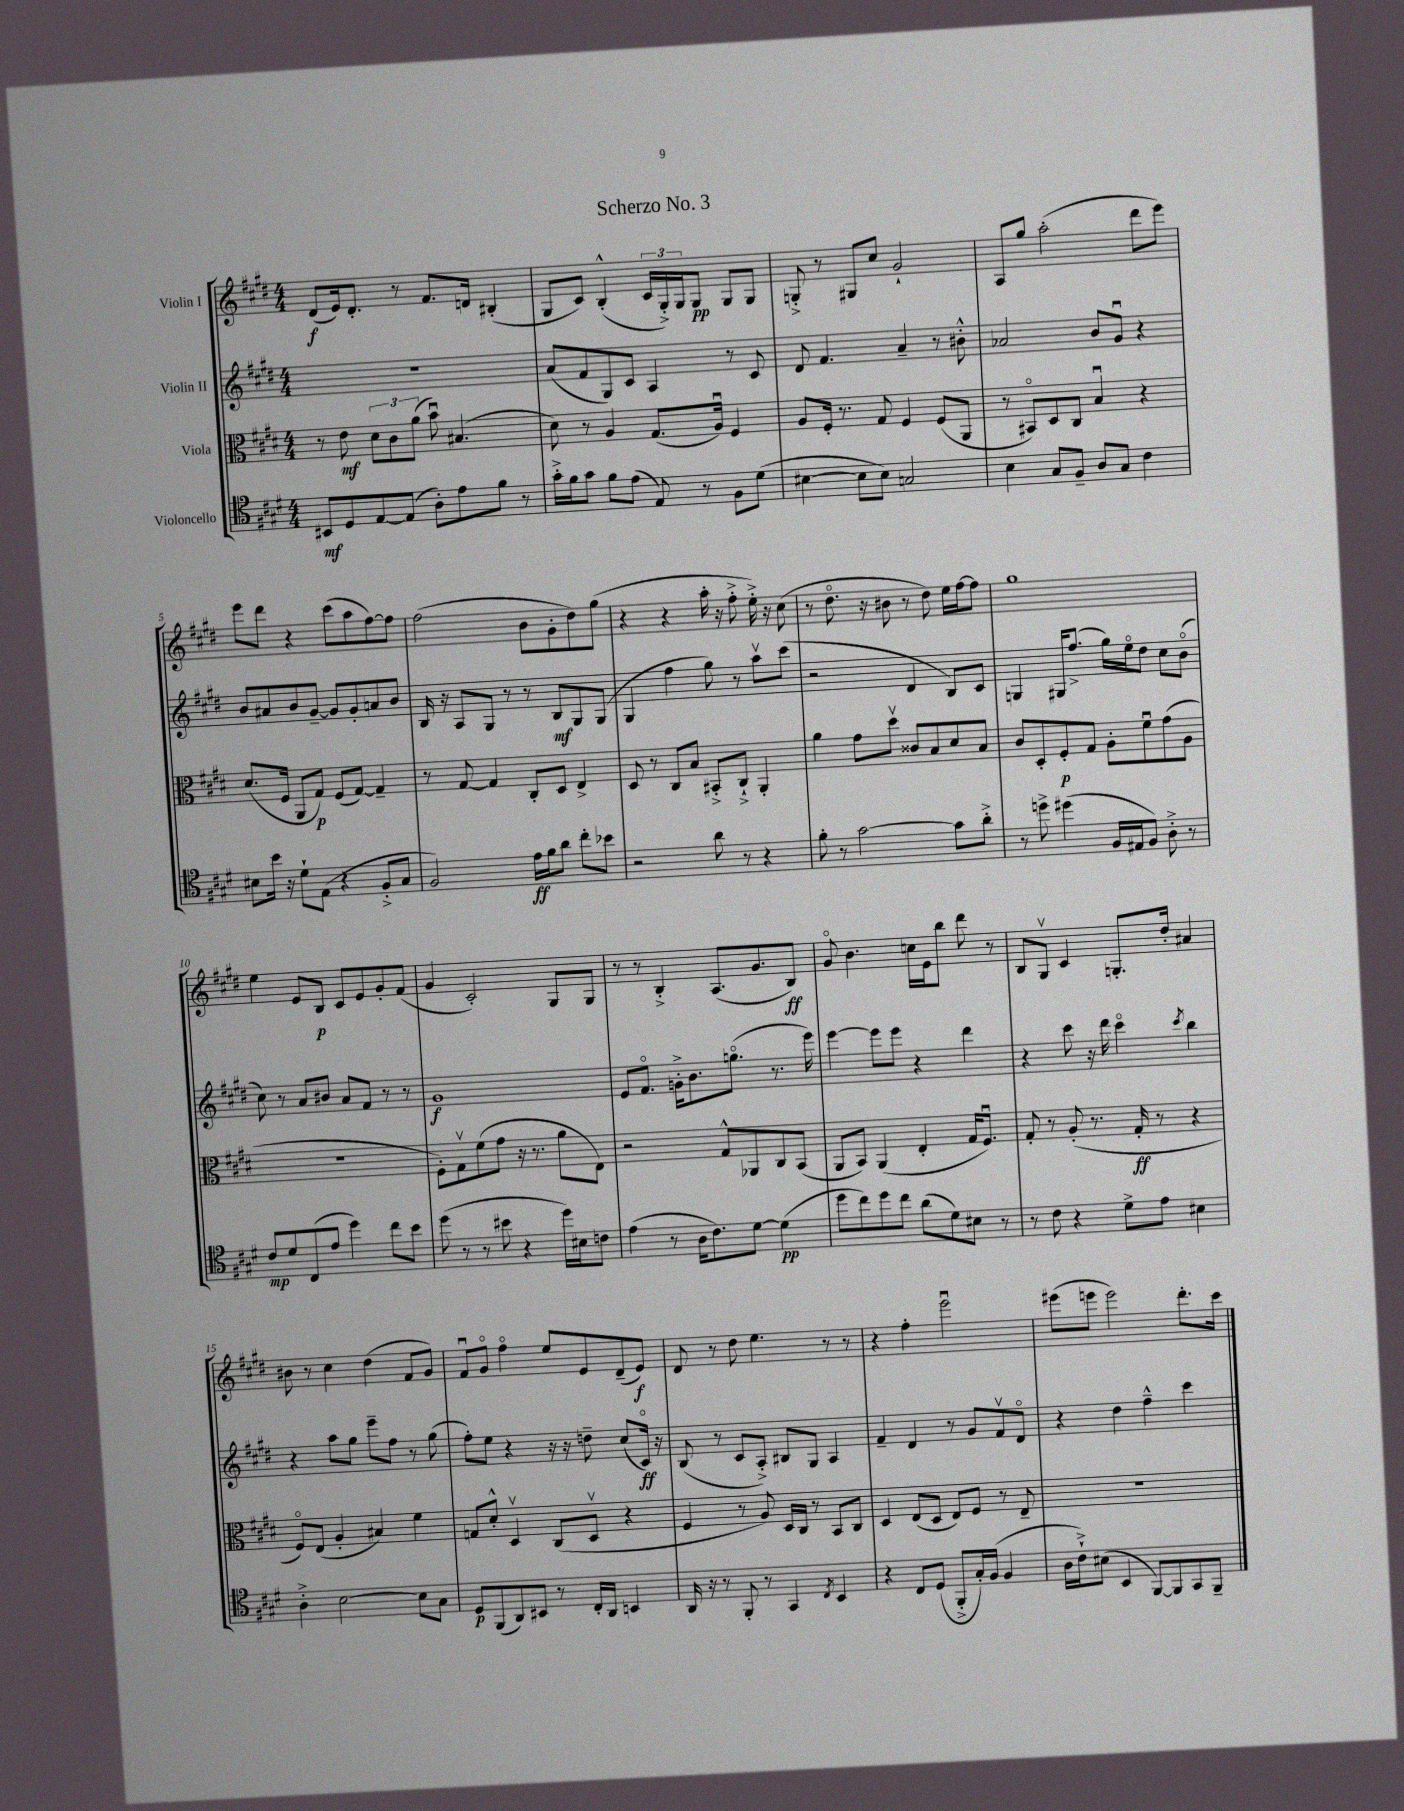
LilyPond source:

\header { title = "Scherzo No. 3" }
<<
\new StaffGroup <<
\new Staff = "s0" \with { instrumentName = "Violin I" } {
    \clef treble \key e \major \numericTimeSignature \time 4/4
    dis'8\f( e'16) dis'8.-. r8 fis'8. d'16 bis4-.( |
    gis8 cis'8) b4-.-^( \tuplet 3/2 { cis'16 gis16-.->) gis16 } gis8\pp gis8 gis8 |
    g8-.-> r8 gis8 cis''8 gis'2-! |
    a8 gis''8 a''2-.( dis'''8 e'''8) |
    e'''8 dis'''8 r4 cis'''8( a''8 fis''8~) fis''8 |
    fis''2( b'8 gis'8-. dis''8) gis''8( |
    r4 r4 a''16-. r16 fis''8-.-> e''16-.->) r16 cis''8( |
    r8 dis''8.\flageolet r16 bis'8 r8 dis''8) e''16 fis''16~ fis''8 |
    gis''1 |
    e''4 e'8 b8\p cis'8 e'8 gis'8-. fis'8( |
    gis'4 cis'2-.) gis8 gis8 |
    r8 r8 b4-.-> a8.( gis'8. b8\ff) |
    gis'8\flageolet b'4. c''16 e'16 b''8 dis'''8 r8 |
    b8 gis8\upbow cis'4 g8.-. dis''16-. ais'4 |
    bis'8 r8 cis''4 dis''4( fis'8 gis'8) |
    fis'8\downbow gis'8\flageolet fis''4\flageolet e''8 e'8 dis'8--( e'8\f) |
    dis'8 r8 dis''8 e''4. r8 r8 |
    r4 fis''4-. e'''2\downbow |
    eis'''8( e'''8 e'''2) dis'''8.-. cis'''16 \bar "|." |
}
\new Staff = "s1" \with { instrumentName = "Violin II" } {
    \clef treble \key e \major \numericTimeSignature \time 4/4
    R1 |
    a'8( fis'8 gis8) cis'8 a4 r8 cis'8 |
    dis'8 fis'4. a'4-- r8 bis'8-.-^ |
    aes'2 b'8 gis'8\downbow r4 |
    b'8 ais'8 b'8 gis'8~-- gis'8 gis'8-. a'8 b'8 |
    b16 r16 a8 gis8 r8 r8 b8\mf gis8 gis8( |
    gis4 fis''4 gis''8) r8 a''8\upbow cis'''8( |
    r2 dis'4 b8) cis'8 |
    g4 gis16 fis''8.->( gis''16) e''16\flageolet dis''8 cis''8 b'8\flageolet( |
    cis''8) r8 a'8 bis'8 a'8 fis'8 r8 r8 |
    gis'1\f |
    e'8 fis'8.\flageolet g'16-.-> b'8. g''8.\flageolet( r8. e'''16) |
    e'''4~ e'''8 e'''8 r4 dis'''4 |
    r4 cis'''8 r16 dis'''16 cis'''4\flageolet \acciaccatura { cis'''8 } b''4 |
    r4 a''8 gis''8 e'''8-- fis''8 r8 gis''8( |
    fis''8-.) e''8 r4 r16 r16 d''8-- cis''8( cis'16\flageolet\ff) r16 |
    b8( r8 cis'8 a8-.->) bis8 gis8 a4 |
    fis'4-- dis'4 r8 gis'8 fis'8\upbow dis'8\flageolet |
    r4 dis''4 fis''4---^ cis'''4 \bar "|." |
}
\new Staff = "s2" \with { instrumentName = "Viola" } {
    \clef alto \key e \major \numericTimeSignature \time 4/4
    r8 e'8\mf \tuplet 3/2 { dis'8 cis'8 a'8( } b'8\downbow) bis4.( |
    dis'8) r8 a4 gis8.( a16\downbow) fis4 |
    a8 fis16-. r8. gis8 fis4 fis8( a,8 |
    r8 bis,8\flageolet) dis8 cis8 b4\downbow r4 |
    dis'8.( fis16 a,8 gis8\p) fis8( gis8~) gis4-- |
    r8 gis8~ gis4 cis8-. dis8 e4-> |
    dis8 r8 cis8 b8 bis,8-.-> cis8-!-> a,4-. |
    a'4 gis'8 dis''8\upbow cisis'8 b8 dis'8 b8 |
    cis'8 dis8-. fis8-.\p gis8 a8-. fis'8\downbow gis'8( a8 |
    R1 |
    fis8-.) gis8\upbow fis'8( gis'8 r16 r8. a'8 e8) |
    r2 gis8-^ aes,8 cis8 b,8( |
    a,8 b,8) a,4( e4-. gis16 fis8.\downbow) |
    gis8-. r8 a8-.( r8. gis16-.\ff r8 r4 |
    fis8\flageolet) e8( a4-. bis4) fis'4 |
    g8 dis'8-.-^ dis4\upbow cis8( dis8\upbow r4 |
    fis4 r8 a8) dis16 cis16 r8 b,8 cis8 |
    dis4 e8( dis8 e8) fis8 r8 e8-- |
    R1 \bar "|." |
}
\new Staff = "s3" \with { instrumentName = "Violoncello" } {
    \clef tenor \key e \major \numericTimeSignature \time 4/4
    bis,8\mf dis8 e8~ e8( a8-.) e'8 fis'8 r8 |
    gis'16-.-> fis'16 gis'8 fis'8 e'8( e8) r8 fis8 dis'8( |
    bis4~ bis8 bis8) g2 |
    b4 gis8 fis8-- a8 gis8 cis'4 |
    bis8 b'16 r16 dis'8-! e8( r4 fis8-.-> gis8 |
    fis2) e'16\ff fis'16 a'8 cis''8-. bes'8 |
    r2 a'8 r8 r4 |
    fis'8-. r8 gis'2~ gis'8 a'8-.-> |
    r8 d''8-> dis''4( fis16 eis16 fis8) a8-.-> r8 |
    cis'8\mp dis'8 cis8( e'8 dis''4) cis''8 b'8 |
    dis''8( r8 r8 bis'8 r4 dis''16) bis16 c'8 |
    e'4( r8 a16 cis'8.) dis'8~ dis'4\pp( |
    dis''8 cis''8) dis''8 cis''8 a'8( dis'8) bis8 r8 |
    r8 cis'8 r4 dis'8-> e'8 bis4 |
    a4-.-> b2~ b8 gis8 |
    dis8\p fis,8( a,8) bis,8 r8 cis16-. a,16 b,4 |
    a,16 r16 r8 fis,8-. r8 gis,4 \acciaccatura { cis8 } b,4 |
    r4 cis8 dis8( fis,8-.-> gis16-.) fis16( fis4 |
    a16 cis'16-!->) bis8( b,4 fis,8~) fis,8 gis,8 fis,8-- \bar "|." |
}
>>
>>
